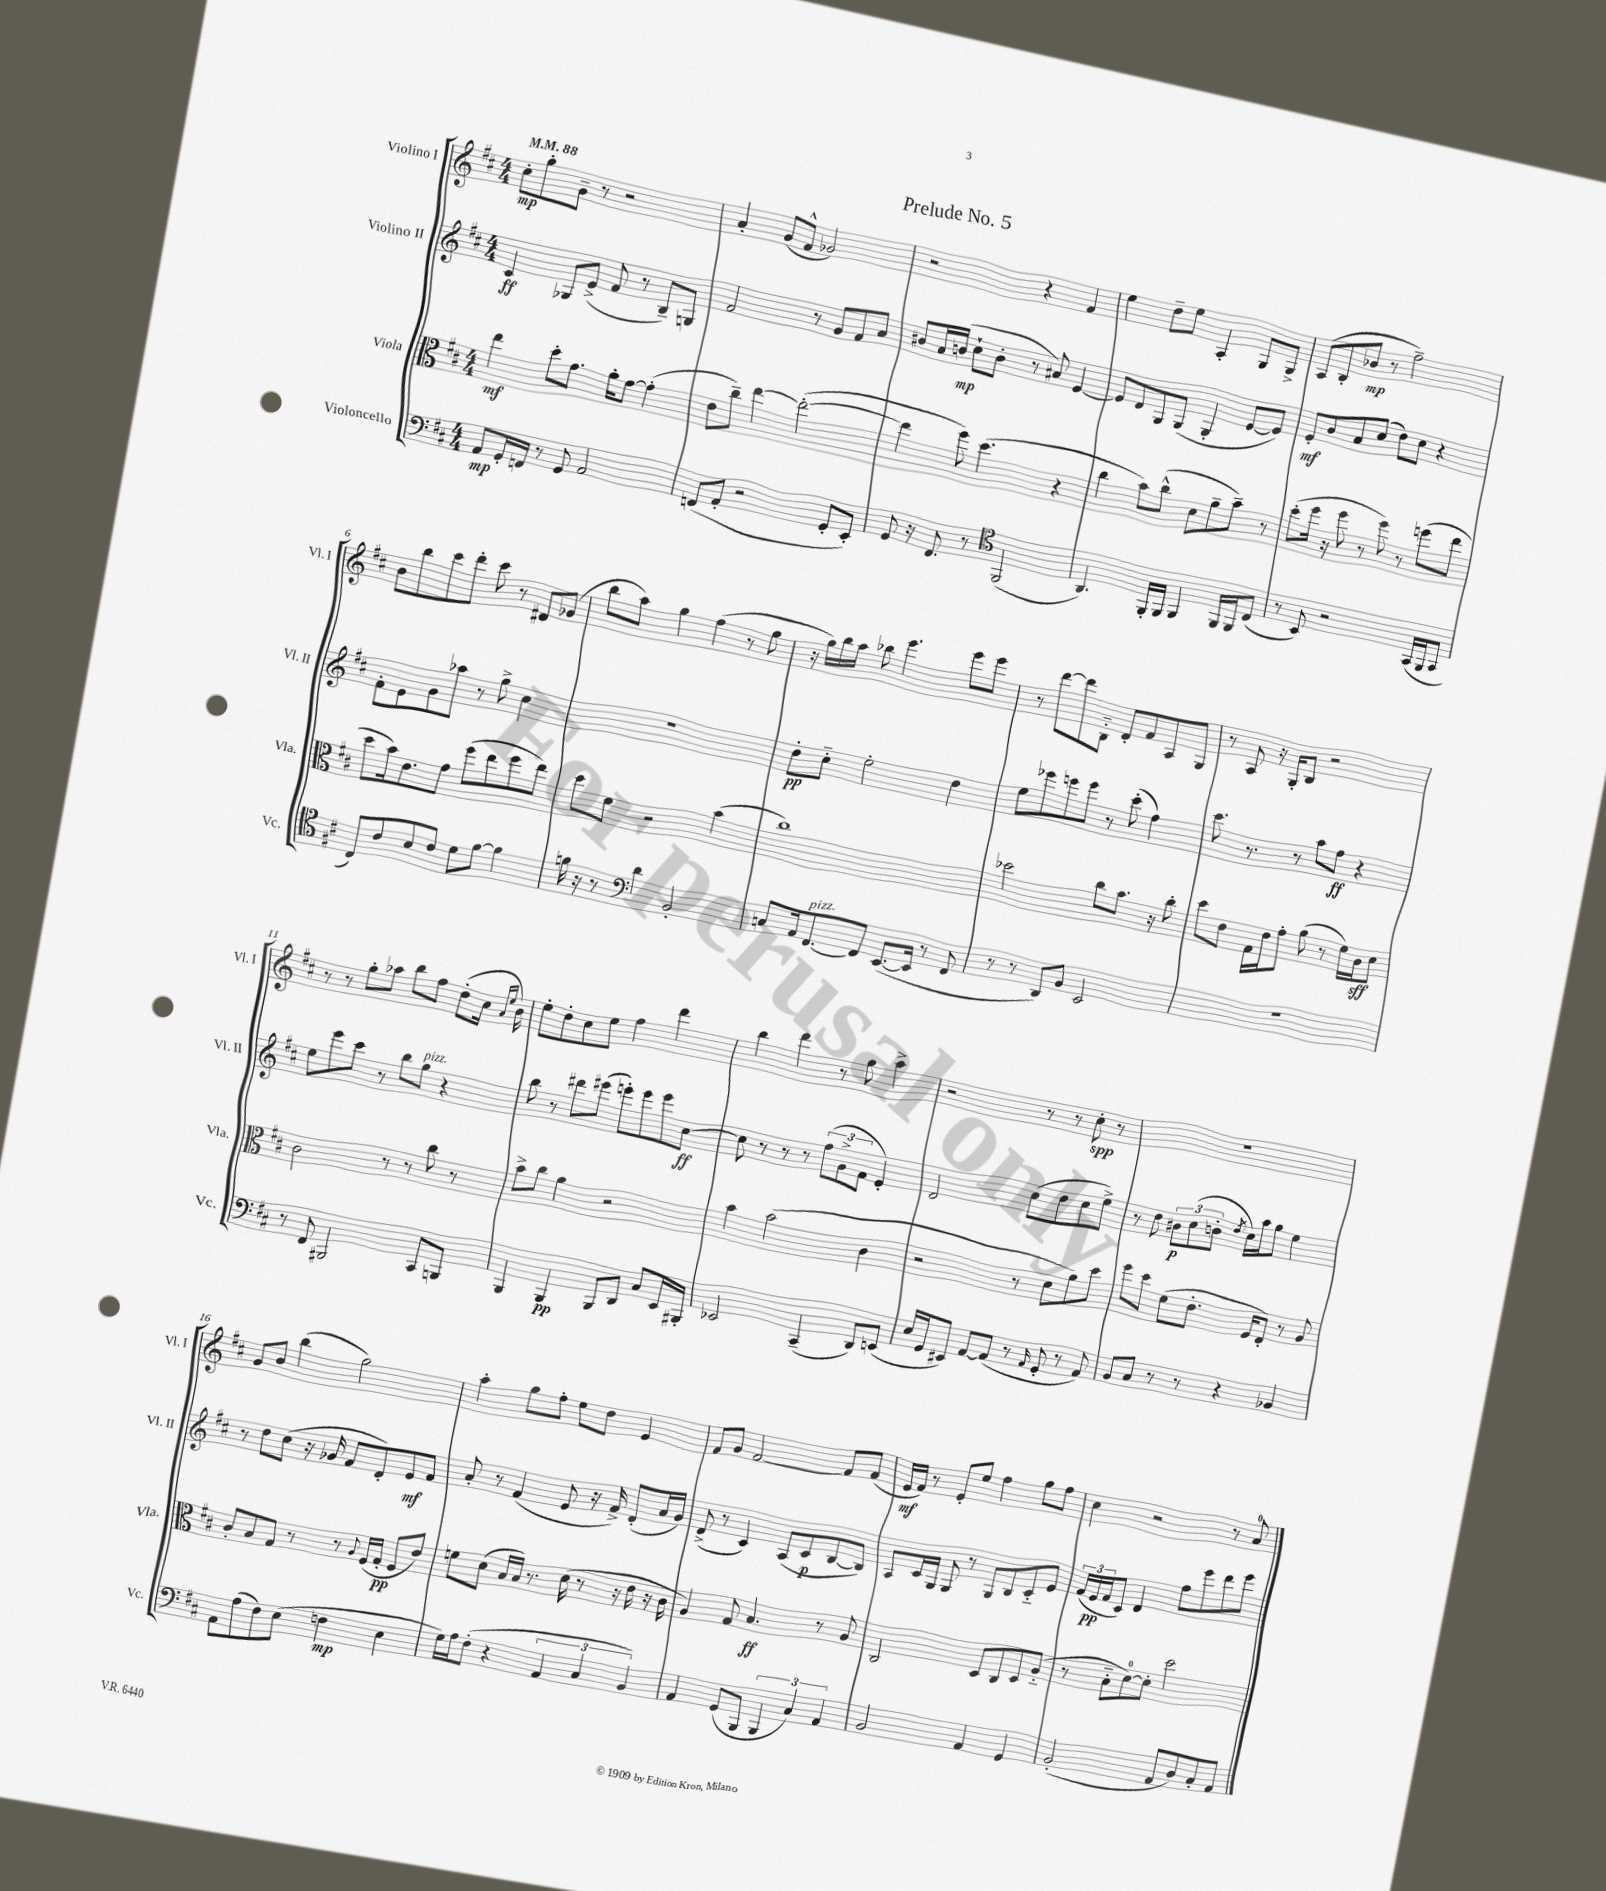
\header { title = "Prelude No. 5" }
<<
\new StaffGroup <<
\new Staff = "s0" \with { instrumentName = "Violino I" shortInstrumentName = "Vl. I" } {
    \clef treble \key d \major \numericTimeSignature \time 4/4 \tempo 4 = 88
    cis''8-.\mp g''8-. g'8-- r8 r2 |
    a'4-. g'8( fis'8-^ ges'2) |
    r2 r4 fis'4 |
    e''4 d''8-- e''8 a4-. g8 g8-> |
    a8( b8-. bes'8\mp r8 fis''2--) |
    b'8 b''8 cis'''8 d'''8-. cis'''8 r8 dis'8 ges'8( |
    b''8 a''8) g''4 fis''4( r8 g''8 |
    r16 g''16) b''16 a''16 bes''8 e'''4. e'''8 e'''8 |
    r8 d'''8~ d'''8 b8-_ d'8-. fis'8 a8 g8 |
    r8 a8 r16 g16-. b8 r2 |
    r8 r8 g''8-. aes''8 b''8 fis''8 d''8-.( cis''16 \grace { a'16 e''16 } b'16) |
    e''8-. d''8-. cis''8 e''8 fis''4 d'''4 |
    b''4 d'''4 r8 g''8 a''4-> |
    r2 r8 r8 cis''8-.\spp r8 |
    R1 |
    g'8 b'8 b''4( g''2) |
    a''4-. g''8 fis''8-. e''8 d''8 e'4 |
    fis'8 g'8 fis'2~ fis'8 fis'8( |
    e'16\mf fis'16) r8 e'8-. e''8 fis''4 g''8 fis''8 |
    cis''4 r2 r8 a'8-0 \bar "|." |
}
\new Staff = "s1" \with { instrumentName = "Violino II" shortInstrumentName = "Vl. II" } {
    \clef treble \key d \major \numericTimeSignature \time 4/4
    cis'4\ff ges8 e'8->( fis'8 r8 b8--) g8 |
    fis'2 r8 g'8 fis'8 a'8 |
    bis'8 a'16 b'16\mp( cis''8-! b'8-. r8 ais'8) e'4~ |
    e'8 d'8 g8 g8( g4-. e'8~ e'8) |
    e'8-.\mf b'8 a'8 cis''8( d''8) cis''8 r4 |
    fis'8-. e'8 g'8 aes''8 r8 g''8-> cis''4 |
    r1 |
    d''8-.\pp cis''8-_ e''2-. d''4 |
    e''8 ees'''8 e'''8 e'''8 r8 cis'''8-.( fis''4) |
    cis'''8. r8. r8 a''8 fis''8\ff r4 |
    e''8 e'''8 cis'''8 r8 b''8 g''8^\markup { \italic "pizz." } r4 |
    b''8 r8 dis'''8 eis'''8( e'''8-.) e'''8 e'''8 cis''8~\ff |
    cis''8 r8 r8 r8 \tuplet 3/2 { fis''8( g'8-> fis'8 } e'4-.) |
    d'2 cis''8( d''8 cis''8 e''8->) |
    r8 d''8 \tuplet 3/2 { bis'8\p cis''8( b'8-. } \acciaccatura { d''8 } cis''16) a''16 g''8 e''4 |
    r8 d''8 cis''8( r16 ges'16 fis'8 d'8-.) e'8\mf fis'8 |
    a'8-. r8 fis'4( e'8 r16 fis'16->) d'8-.( a'16 g'16) |
    d'8->( r8 cis'4) a8( cis'8\p b8~ b8) |
    a8 cis'16 g16 g8 r8 g8 b8 cis'8-_ e'8 |
    \tuplet 3/2 { fis'16( e'16\pp fis'16 } cis'8) d'4 fis''8 e'''8 d'''8 e'''8 \bar "|." |
}
\new Staff = "s2" \with { instrumentName = "Viola" shortInstrumentName = "Vla." } {
    \clef alto \key d \major \numericTimeSignature \time 4/4
    e''4\mf d''8-. g'8. a'16-. g'8~ g'4-.( |
    e'8 cis''8--) e''4~ e''2~-.( |
    e''4 fis''8) d''4.( r4 |
    cis''4 b'8) cis''8-^( d'8 a'8-- b'8--) r8 |
    d''8-.( fis''16 r16 fis''8 r8 fis''8) r8 f''8( e''8 |
    d''8 b'16) e'8. g'8 fis''8( e''8 fis''8 e''8) |
    d''8 fis'8 r2 b'4( |
    cis''1) |
    des''2 cis''8 b'8. r16 cis''8-. |
    d''8 e'8 g16 e'16 g'8-. a'8( r8 fis'16) cis'16\sff d'8 |
    cis'2 r8 r8 cis''8 r8 |
    b'8-> cis''8 a'4 r2 |
    b'4 b'2( cis'4 |
    r2 r8 d'8 a'8) d''8 |
    fis''8 d''8 fis'8( e'8.-. fis16 e8-.) r8 a8 |
    cis'8-. b8 g8 r8 r8 \appoggiatura { a8 } fis16( g16-.\pp fis8 e'8) |
    f'8 d'8( b16 b16) r8. d'16( r8 r16 e'16 r16 cis'16 |
    a4) g8 b4.\ff r8 a8 |
    cis2 d8 cis8 d8 a8-_( |
    r8 b8-_ d'8-0~) d'8-. d''2 \bar "|." |
}
\new Staff = "s3" \with { instrumentName = "Violoncello" shortInstrumentName = "Vc." } {
    \clef bass \key d \major \numericTimeSignature \time 4/4
    a,8\mp g,16-. f,16 r8 g,8 a,2 |
    f,8( a,8-. r2 g,8-. e,8-.) |
    g,8 r16 fis,8. r8 \clef tenor fis,2( |
    a,4.) fis,16-. fis,16 fis,4 fis,16 fis,16 cis8( |
    r8 b,8) r2 g,16( fis,16 g,8 |
    cis8) cis'8 b8 cis'8 d'8 fis'8~ fis'4 |
    f'16 r16 r8 \clef bass d'4 b,2-. |
    c8 a,16 fis,8.~^\markup { \italic "pizz." } fis,8 e,8.~( e,16 r8 fis,8 |
    r8 r8 d,8) b,8 e,2 |
    R1 |
    r8 fis,8 bis,,2 cis,8 b,,8 |
    b,,4 b,,4\pp b,,8 d,8 cis8 e,16 bis,,16-. |
    ees,2 cis,4--( d,8) e,8( |
    e16 g,16 eis,8) a,8~ a,8( r8 \grace { a,16 } g,8-. r8 a,8) |
    b,8 cis8 r8 r8 r4 bes,4 |
    a,8 a8( fis8) e8( f4\mp e4 |
    g16) a16 fis8-.( r4 \tuplet 3/2 { a,4 cis4 b,4) } |
    a,4 g,8( b,,8 \tuplet 3/2 { b,,4 cis4) a,4 } |
    b,2 a,4 g,4 |
    b,2-.( a,8 d8) cis8-. a,8 \bar "|." |
}
>>
>>
